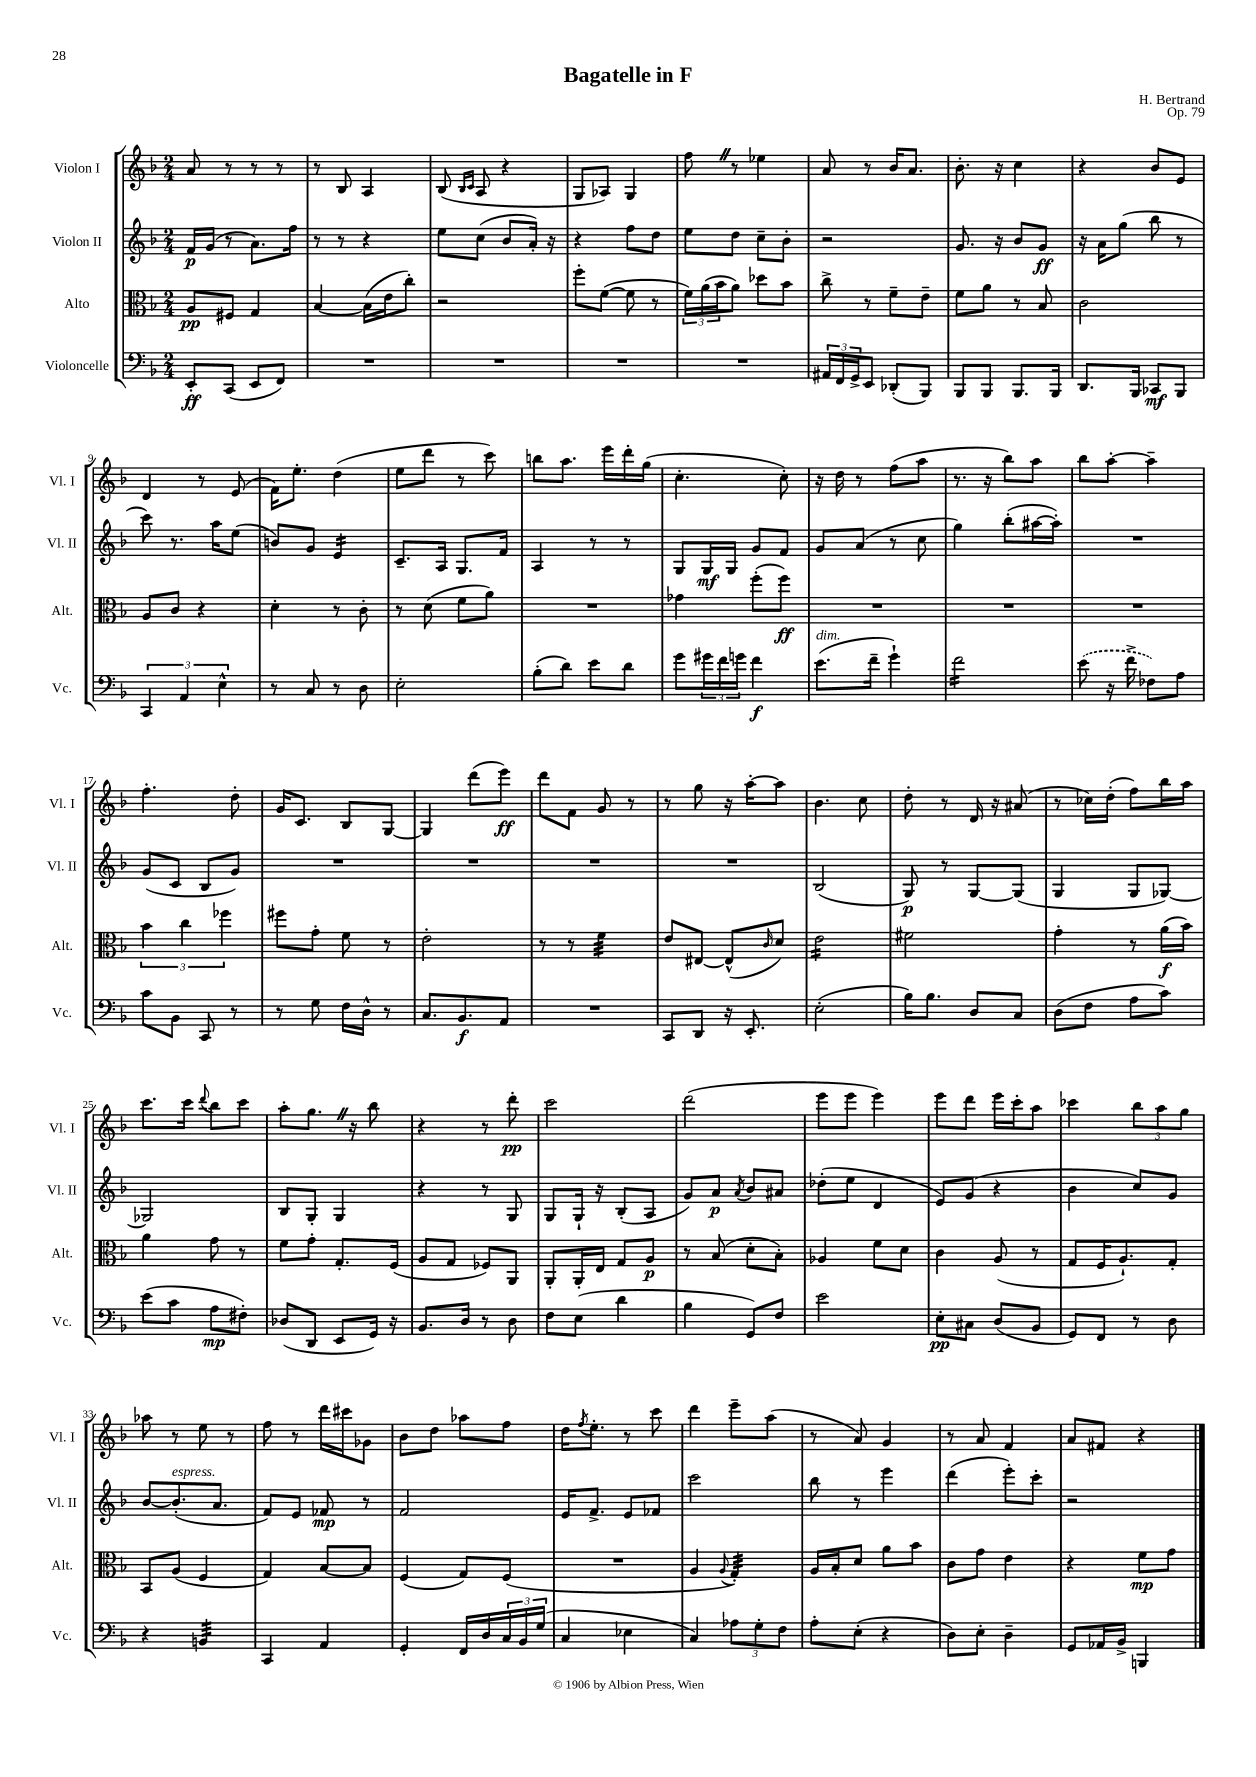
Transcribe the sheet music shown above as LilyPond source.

\header { title = "Bagatelle in F" composer = "H. Bertrand" opus = "Op. 79" }
<<
\new StaffGroup <<
\new Staff = "s0" \with { instrumentName = "Violon I" shortInstrumentName = "Vl. I" } {
    \clef treble \key f \major \numericTimeSignature \time 2/4
    a'8 r8 r8 r8 |
    r8 bes8 a4 |
    bes8( \grace { bes16 c'16 } a8 r4 |
    g8 aes8) g4 |
    f''8 \once \override BreathingSign.text = \markup { \musicglyph "scripts.caesura.straight" } \breathe r8 ees''4 |
    a'8 r8 bes'16 a'8. |
    bes'8.-. r16 c''4 |
    r4 bes'8 e'8 |
    d'4 r8 e'8( |
    f'16) e''8.-. d''4( |
    e''8 d'''8 r8 c'''8) |
    b''8 a''8. e'''16 d'''16-. g''16( |
    c''4.-. c''8-.) |
    r16 d''16 r8 f''8( a''8 |
    r8. r16 bes''8) a''8 |
    bes''8 a''8~-. a''4-- |
    f''4.-. d''8-. |
    g'16 c'8. bes8 g8~ |
    g4 d'''8( e'''8\ff) |
    d'''8 f'8 g'8 r8 |
    r8 g''8 r16 a''16~-. a''8 |
    bes'4. c''8 |
    d''8-. r8 d'16 r16 ais'8( |
    r8 ces''16) d''16-.( f''8) bes''16 a''16 |
    c'''8. c'''16 \appoggiatura { d'''8 } bes''8 c'''8 |
    a''8-. g''8. \once \override BreathingSign.text = \markup { \musicglyph "scripts.caesura.straight" } \breathe r16 bes''8 |
    r4 r8 d'''8-.\pp |
    c'''2 |
    d'''2( |
    e'''8 e'''8 e'''4) |
    e'''8 d'''8 e'''16 c'''16-. a''8 |
    ces'''4 \tuplet 3/2 { bes''8 a''8 g''8 } |
    aes''8 r8 e''8 r8 |
    f''8 r8 d'''16 cis'''16 ges'8 |
    bes'8 d''8 aes''8 f''8 |
    d''16 \acciaccatura { f''8 } e''8.-. r8 c'''8 |
    d'''4 e'''8-- a''8( |
    r8 a'8) g'4 |
    r8 a'8 f'4 |
    a'8 fis'8 r4 \bar "|." |
}
\new Staff = "s1" \with { instrumentName = "Violon II" shortInstrumentName = "Vl. II" } {
    \clef treble \key f \major \numericTimeSignature \time 2/4
    f'16\p g'16( r8 a'8.) f''16 |
    r8 r8 r4 |
    e''8 c''8( bes'8 a'16-.) r16 |
    r4 f''8 d''8 |
    e''8 d''8 c''8-- bes'8-. |
    r2 |
    g'8. r16 bes'8 g'8\ff |
    r16 a'16 g''8( bes''8 r8 |
    c'''8) r8. a''16 e''8( |
    b'8) g'8 e'4:16 |
    c'8.-- a16 g8. f'16 |
    a4 r8 r8 |
    g8 g16\mf g16 g'8 f'8 |
    g'8 a'8( r8 c''8 |
    g''4) bes''8-.( ais''16~ ais''16-.) |
    R2 |
    g'8( c'8 bes8 g'8) |
    R2 |
    R2 |
    R2 |
    R2 |
    bes2( |
    g8\p) r8 g8~ g8( |
    g4 g8 ges8~) |
    ges2 |
    bes8 g8-. g4 |
    r4 r8 g8 |
    g8 g16-! r16 bes8-.( a8 |
    g'8) a'8\p \acciaccatura { a'8 } bes'8 ais'8 |
    des''8-.( e''8 d'4 |
    e'8) g'8( r4 |
    bes'4 c''8) g'8 |
    bes'8~ bes'8.-.^\markup { \italic "espress." }( a'8. |
    f'8) e'8 fes'8\mp r8 |
    f'2 |
    e'16 f'8.-> e'8 fes'8 |
    c'''2 |
    bes''8 r8 e'''4 |
    d'''4( e'''8-.) c'''8-. |
    r2 \bar "|." |
}
\new Staff = "s2" \with { instrumentName = "Alto" shortInstrumentName = "Alt." } {
    \clef alto \key f \major \numericTimeSignature \time 2/4
    a8\pp fis8 g4 |
    bes4~ bes16( e'16 c''8-.) |
    r2 |
    f''8-. f'8~( f'8 r8 |
    \tuplet 3/2 { f'16) a'16( bes'16 } a'8) des''8 bes'8 |
    c''8-> r8 f'8-- e'8-- |
    f'8 a'8 r8 bes8 |
    c'2 |
    a8 c'8 r4 |
    d'4-. r8 c'8-. |
    r8 d'8( f'8 a'8) |
    R2 |
    ges'4 f''8-.( f''8\ff) |
    R2 |
    R2 |
    R2 |
    \tuplet 3/2 { bes'4 c''4 fes''4 } |
    fis''8 g'8-. f'8 r8 |
    e'2-. |
    r8 r8 f'4:32 |
    e'8 eis8~ eis8-^( \grace { c'16 } d'8) |
    e'2:16 |
    fis'2 |
    g'4-. r8 a'16\f( bes'16) |
    a'4 g'8 r8 |
    f'8 g'8-. g8.-. f16( |
    a8 g8 fes8) a,8 |
    a,8-. a,16-. e16 g8 a8\p |
    r8 bes8( d'8-. bes8-.) |
    aes4 f'8 d'8 |
    c'4 a8( r8 |
    g8 f16 a8.-!) g8-. |
    bes,8 a8( f4 |
    g4) bes8~ bes8 |
    f4( g8) f8( |
    R2 |
    a4 \appoggiatura { a8 } g4:32-.) |
    a16 bes16-. d'8 a'8 bes'8 |
    c'8 g'8 e'4 |
    r4 f'8\mp g'8 \bar "|." |
}
\new Staff = "s3" \with { instrumentName = "Violoncelle" shortInstrumentName = "Vc." } {
    \clef bass \key f \major \numericTimeSignature \time 2/4
    e,8-.\ff c,8( e,8 f,8) |
    R2 |
    R2 |
    R2 |
    R2 |
    \tuplet 3/2 { ais,16 f,16 g,16-> } e,8 des,8-.( bes,,8) |
    bes,,8 bes,,8 bes,,8. bes,,16 |
    d,8. bes,,16 ces,8\mf bes,,8 |
    \tuplet 3/2 { c,4 a,4 e4-^ } |
    r8 c8 r8 d8 |
    e2-. |
    bes8-.( d'8) e'8 d'8 |
    g'8 \tuplet 3/2 { gis'16 f'16 g'16 } f'4\f |
    e'8.^\markup { \italic "dim." }( f'16-- g'4-!) |
    f'2:16 |
    \once \slurDashed e'8( r16 f'16-> fes8) a8 |
    c'8 bes,8 c,8 r8 |
    r8 g8 f16 d16-^ r8 |
    c8. bes,8.\f a,8 |
    R2 |
    c,8 d,8 r16 e,8.-. |
    e2-.( |
    bes16) bes8. d8 c8 |
    d8( f8 a8 c'8) |
    e'8( c'8 a8\mp fis8-.) |
    des8( d,8 e,8 g,16) r16 |
    bes,8. d16 r8 d8 |
    f8 e8( d'4 |
    bes4 g,8) f8 |
    e'2 |
    e8-.\pp cis8 d8( bes,8 |
    g,8) f,8 r8 d8 |
    r4 b,4:32 |
    c,4 a,4 |
    g,4-. f,16 d16 \tuplet 3/2 { c16 bes,16 g16( } |
    c4 ees4 |
    c4) \tuplet 3/2 { aes8 g8-. f8 } |
    a8-. e8-.( r4 |
    d8) e8-. d4-- |
    g,8 aes,16 bes,16-> b,,4 \bar "|." |
}
>>
>>
